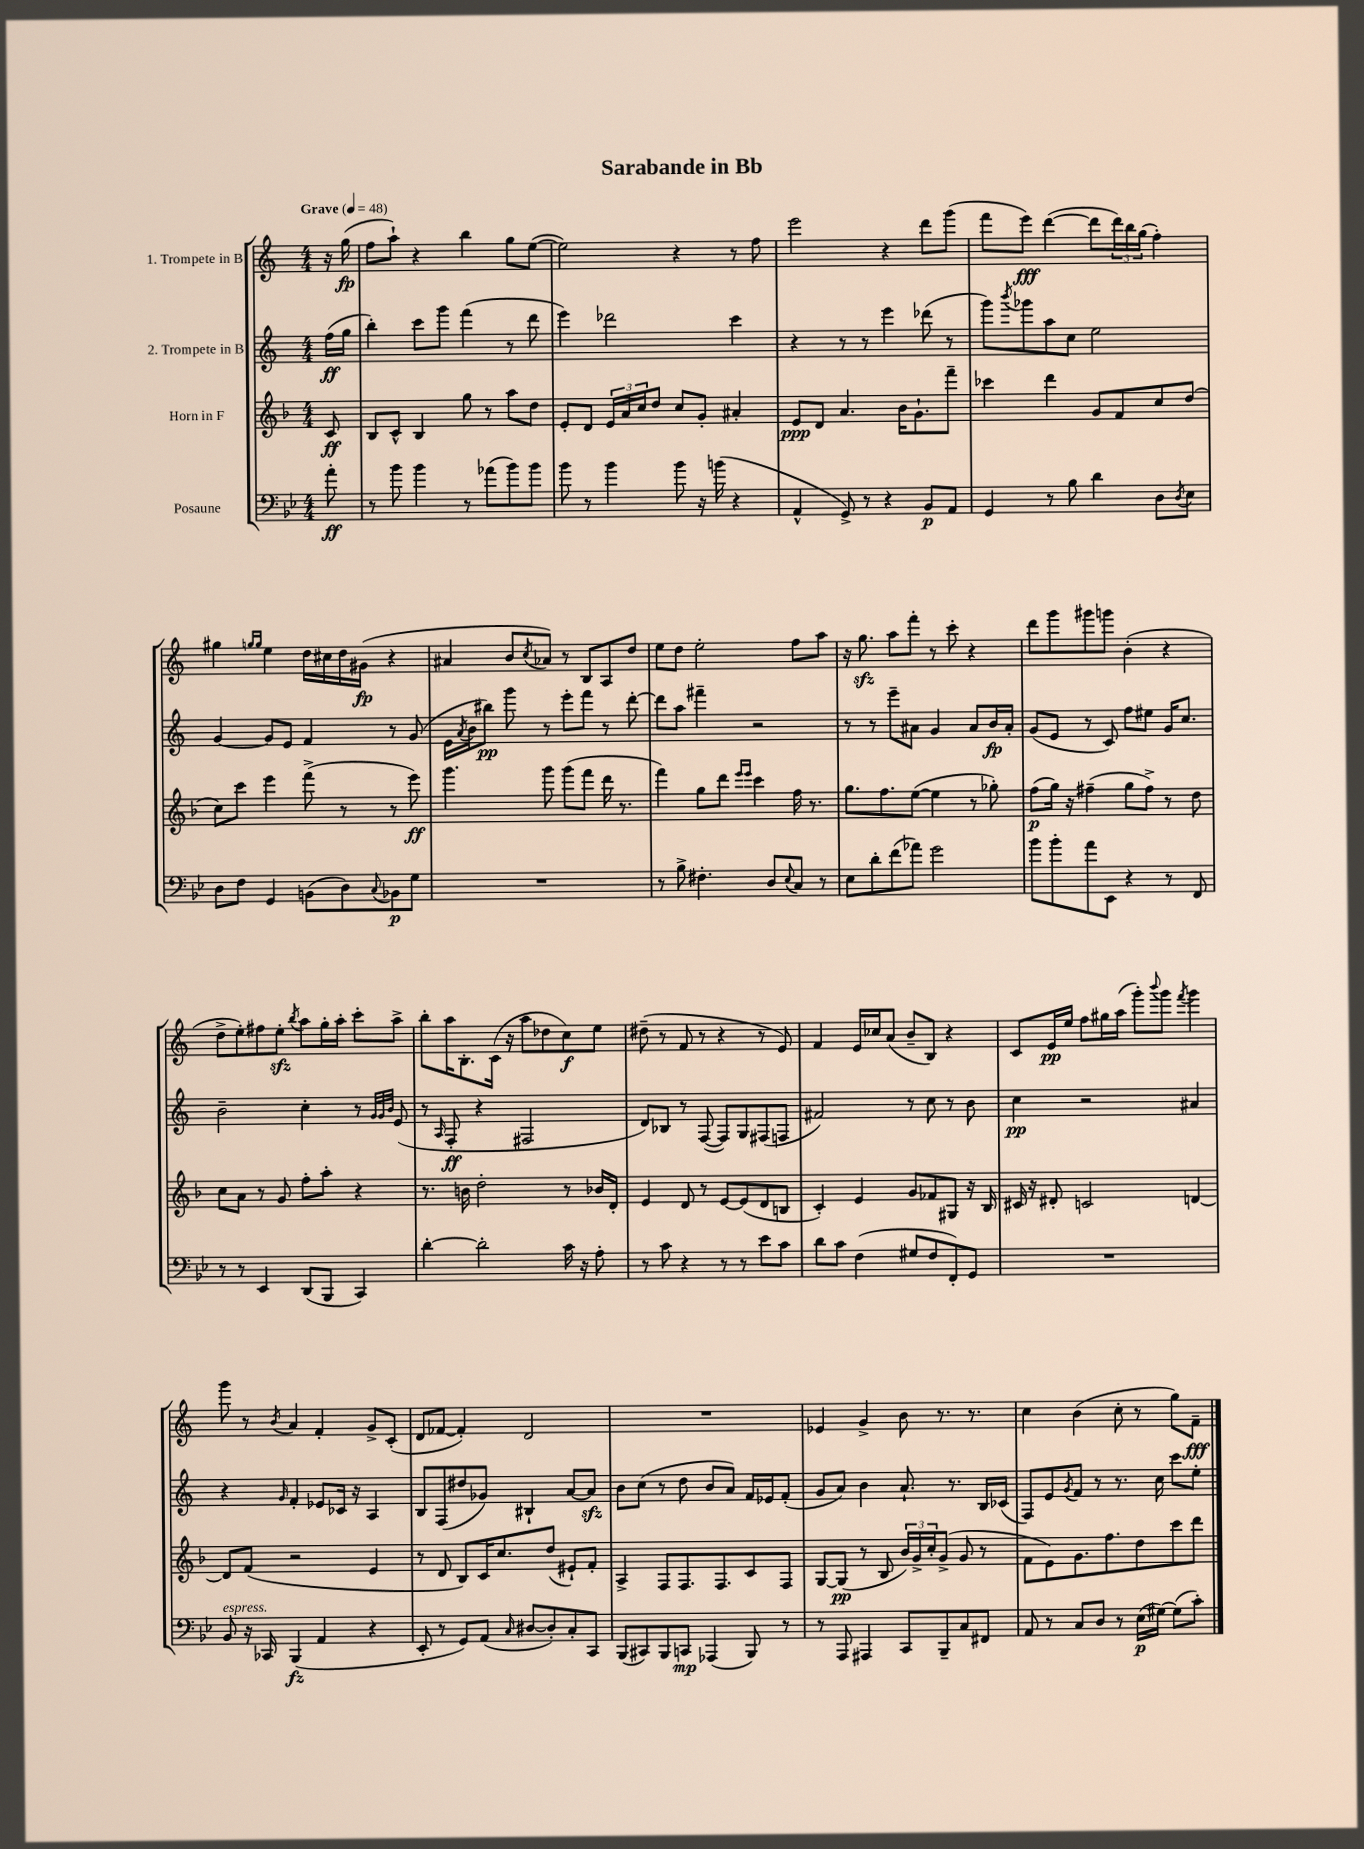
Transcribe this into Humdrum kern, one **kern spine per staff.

**kern	**kern	**kern	**kern
*staff4	*staff3	*staff2	*staff1
*clefF4	*clefG2	*clefG2	*clefG2
*k[b-e-]	*k[b-]	*k[]	*k[]
*M4/4	*M4/4	*M4/4	*M4/4
*MM48	*MM48	*MM48	*MM48
8a'	8c	(16ff	16r
.	.	16gg	(16gg
=	=	=	=
8r	8B-	4bb')	8ff
8b-	8c^^	.	8aa`)
4b-	4B-	8ccc	4r
.	.	8ggg	.
8r	8gg	(4fff	4bb
(8a-	8r	.	.
8b-)	8aa	8r	8gg
8b-	8dd	8ddd	([8ee
=	=	=	=
8b-	8e'	4eee)	2ee])
8r	8d	.	.
4b-	24e	2ddd-	.
.	24a	.	.
.	24cc	.	.
.	8dd	.	.
8b-	8cc	.	4r
16r	8g'	.	.
(16b	.	.	.
4r	4a#'	4ccc	8r
.	.	.	8ff
=	=	=	=
4AA^^	8e	4r	2eee
.	8d	.	.
8GG^)	4.a	8r	.
8r	.	8r	.
4r	.	4eee	4r
.	16b-	.	.
.	8.g`	.	.
8BB-	.	(8ddd-	8ddd
8AA	8fff~	8r	(8ggg
=	=	=	=
4GG	4ccc-	8ggg)	8fff
.	.	8qbbb	.
.	.	8ggg-	8eee)
8r	4ddd	8aa	([4ddd
8B-	.	8cc	.
4d	8g	2ee	8ddd]
.	8f	.	24ddd)
.	.	.	24bb
.	.	.	(24gg
8D	8cc	.	4ff')
8qD	.	.	.
8E-	(8dd	.	.
=	=	=	=
8D	8cc)	[4g	4gg#
8F	8ccc	.	.
.	.	.	16qqgg
.	.	.	16qqgg
4GG	4eee	8g]	4ee
.	.	8e	.
(8BB	(8fff^	4f	16dd
.	.	.	16cc#
8D)	8r	.	16dd
.	.	.	(16g#
8qqC	.	.	.
8BB-	8r	8r	4r
8G	8eee)	(8g	.
=	=	=	=
1r	4.ggg	16e	4a#
.	.	8qa	.
.	.	16b	.
.	.	8bb#)	.
.	.	8ggg	8b
.	.	.	8qcc
.	8ggg	8r	8a-)
.	(8ggg	8eee'	8r
.	8fff	8fff	8B
.	16ddd	8r	8A
.	8.r	.	.
.	.	[8ddd'	8dd
=	=	=	=
8r	4fff)	8ddd]	8ee
8B-^	.	8aa	8dd
4.F#'	8gg	4fff#~	2ee'
.	8ddd	.	.
.	16qqeee	.	.
.	16qqeee	.	.
.	4ccc	2r	.
8D	.	.	.
8qqE-	.	.	.
8C	16ff	.	8ff
.	8.r	.	.
8r	.	.	8aa
=	=	=	=
8E-	8.gg	8r	16r
.	.	.	8.gg
8d'	.	8r	.
.	8.ff	.	.
(8f	.	8eee~	8aa
8a-)	([8ee	8a#	8fff'
2g	4ee]	4g	8r
.	.	.	8ccc'
.	8r	8a#	4r
.	8gg-')	16b	.
.	.	16a#'	.
=	=	=	=
8b-	(8ff	(8g	8ddd
8b-'	16gg)	8e	8ggg
.	16r	.	.
8a	(4ff#~	8r	8ggg#
8EE-	.	8c)	8ggg
4r	8gg	8ff	(4b'
.	8ff#^)	8ee#	.
8r	8r	16g	4r
.	.	8.cc	.
8FF	8dd	.	.
=	=	=	=
8r	8cc	2b~	8dd^
8r	8a	.	8ee')
4EE-	8r	.	8ff#
.	8g	.	8ee'
.	.	.	8qbb
(8DD	8ff'	4cc'	8aa
8BBB-	8aa'	.	16gg'
.	.	.	16aa'
4CC)	4r	8r	8ccc'
.	.	32qqg	.
.	.	32qqg	.
.	.	32qqb	.
.	.	(8e	8aa^
=	=	=	=
[4d'	8.r	8r	8bb'
.	.	16qqA	.
.	.	8F'	16aa
.	16b	.	8.B'
2d']	2dd'	4r	.
.	.	.	(16c
.	.	.	16r
.	.	2F#	8aa
.	.	.	8dd-
16c	8r	.	8cc)
16r	.	.	.
8A'	16b-	.	8ee
.	16d'	.	.
=	=	=	=
8r	4e	8d)	(8dd#~
8c	.	8B-	8r
4r	8d	8r	8f
.	8r	([8F	8r
8r	[8e	8F])	4r
8r	(8e]	8G	.
8e-	8d	(8F#	8r
8c	8B	8F	8e)
=	=	=	=
8d	4c')	2f#)	4f
8c	.	.	.
(4F	4e	.	16e
.	.	.	16cc-
.	.	.	(8a
8G#	8g	8r	8b~
8F	8f-	8cc	8B)
8FF')	8G#	8r	4r
8GG	16r	8b	.
.	16B-	.	.
=	=	=	=
1r	16c#	4cc	8c
.	16r	.	.
.	8d#'	.	16e
.	.	.	16ee
.	2c	2r	8ff
.	.	.	16gg#
.	.	.	(16aa
.	.	.	8ggg')
.	.	.	8qqbbb
.	.	.	8ggg
.	.	.	8qfff
.	[4d	4a#	4ggg
=	=	=	=
8BB-	8d]	4r	8ggg
16r	(8f	.	8r
16CC-	.	.	.
.	.	16qqg	8qb
(4BBB-	2r	4f'	4a
4AA	.	8e-	4f'
.	.	16c-	.
.	.	16r	.
4r	4e	4A	8g^
.	.	.	(8c'
=	=	=	=
8EE-'	8r	8B	8d
8r	8d	(8F	[8f-
8GG)	8B-)	8dd#	4f-'])
(8AA	16c	8g-)	.
.	8.cc	.	.
16qqC	.	.	.
[8D#	.	4B#`	2d
8D#'])	(8dd	.	.
8C'	8e#`)	[8a	.
8CC	8f'	8a]	.
=	=	=	=
(8BBB-	4A^	8b	1r
8CC#)	.	(8cc	.
8BBB-	8F	8r	.
8CC	8.F	8dd	.
(4AAA-	.	8b	.
.	8.F	.	.
.	.	8a)	.
8BBB-)	8c	16f	.
.	.	16e-	.
8r	8F	(8f'	.
=	=	=	=
8r	[8G	8g	4e-
8AAA	(8G]	8a)	.
4AAA#	8r	4b	4g^
.	8B-	.	.
8CC	24b-)	8.a`	8b
.	24g^	.	.
.	24cc'	.	.
8BBB-~	(8g^	.	8.r
.	.	8.r	.
8C	8g	.	.
.	.	.	8.r
8FF#	8r	16B	.
.	.	(16c-	.
=	=	=	=
8AA	8f	8F)	4cc
8r	8e)	8e	.
.	.	8qg	.
8C	8.g	8f	(4b
8D	.	8r	.
.	8.ff	.	.
8r	.	8.r	8cc'
(16E-	8dd	.	8r
[16G#)	.	16cc	.
(8G#]	8ccc	8ccc	8gg)
8c')	8ddd	8ee'	8f~
==	==	==	==
*-	*-	*-	*-
